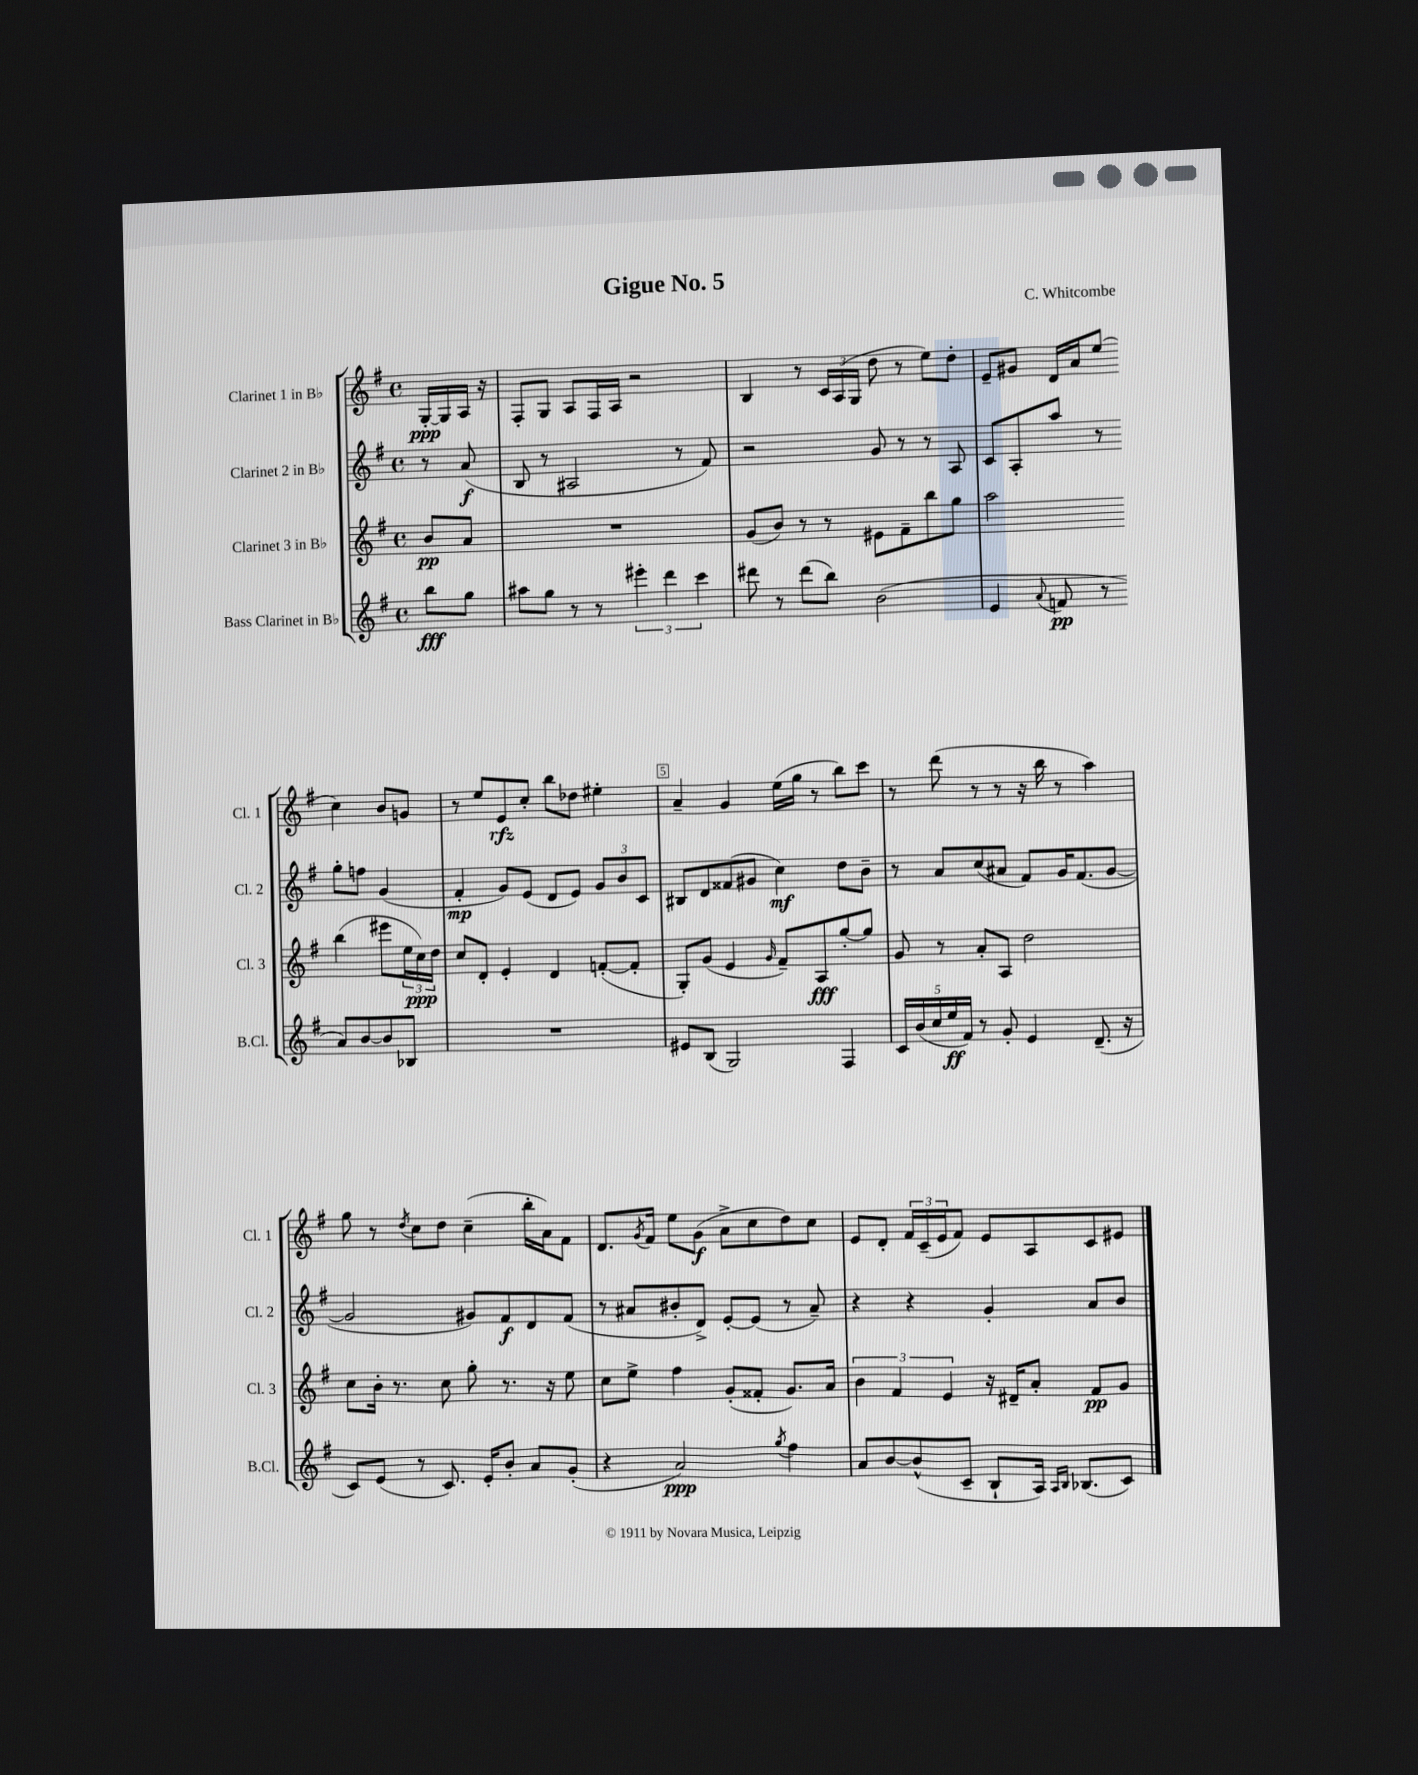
\header { title = "Gigue No. 5" composer = "C. Whitcombe" }
<<
\new StaffGroup <<
\new Staff = "s0" \with { instrumentName = "Clarinet 1 in Bb" shortInstrumentName = "Cl. 1" } {
    \clef treble \key g \major \defaultTimeSignature \time 4/4 \partial 4
    g16~-.\ppp g16 a16 r16 |
    fis8-. g8 a8 fis16 a16 r2 |
    b4 r8 \tuplet 3/2 { c'16 a16( g16 } d''8 r8 e''8) d''8-. |
    e'8-- gis'8 d'16 a'16 e''8( c''4) b'8 g'8 |
    r8 e''8 e'8\rfz c''8-. b''8 des''8 eis''4-. |
    a'4-- g'4 e''16( g''16 r8 b''8) c'''8 |
    r8 d'''8( r8 r8 r16 b''16 r8 a''4) |
    g''8 r8 \acciaccatura { d''8 } c''8 d''8 c''4--( b''16-. a'16) fis'8 |
    d'8. \acciaccatura { g'8 } fis'16 e''8 g'8\f( a'8-> c''8 d''8) c''8 |
    e'8 d'8-. \tuplet 3/2 { fis'16 c'16--( e'16 } fis'8) e'8 a8 c'8 eis'8 \bar "|." |
}
\new Staff = "s1" \with { instrumentName = "Clarinet 2 in Bb" shortInstrumentName = "Cl. 2" } {
    \clef treble \key g \major \defaultTimeSignature \time 4/4 \partial 4
    r8 a'8\f( |
    b8 r8 ais2 r8 fis'8) |
    r2 g'8 r8 r8 a8 |
    c'8 a8-. a''8 r8 g''8-. f''8 g'4( |
    fis'4-.\mp g'8) e'8( d'8 e'8) \tuplet 3/2 { g'8 b'8 c'8 } |
    bis8 d'8 fisis'8( gis'8 c''4\mf) d''8 b'8-- |
    r8 a'8 c''8( ais'8 fis'8) g'16 fis'8.( g'8~ |
    g'2 gis'8) fis'8\f d'8 fis'8( |
    r8 ais'8 bis'8-. d'8->) e'8~-. e'8( r8 ais'8--) |
    r4 r4 g'4-. a'8 b'8 \bar "|." |
}
\new Staff = "s2" \with { instrumentName = "Clarinet 3 in Bb" shortInstrumentName = "Cl. 3" } {
    \clef treble \key g \major \defaultTimeSignature \time 4/4 \partial 4
    b'8\pp a'8 |
    R1 |
    g'8( b'8) r8 r8 eis'8 fis'8-- b''8 g''8 |
    a''2 b''4( eis'''8 \tuplet 3/2 { e''16 c''16\ppp) d''16 } |
    c''8 d'8-. e'4-. d'4 f'8~-.( f'8-. |
    g8-.) g'8( e'4 \grace { g'16 } fis'8--) a8\fff g''8~-. g''8 |
    g'8 r8 a'8-. a8 d''2 |
    c''8 b'16-. r8. c''8 g''8-. r8. r16 e''8 |
    c''8 e''8-> fis''4 g'8-.( fisis'8-. g'8.) a'16 |
    \tuplet 3/2 { b'4 fis'4 e'4 } r16 dis'16-- a'8-. fis'8\pp g'8 \bar "|." |
}
\new Staff = "s3" \with { instrumentName = "Bass Clarinet in Bb" shortInstrumentName = "B.Cl." } {
    \clef treble \key g \major \defaultTimeSignature \time 4/4 \partial 4
    b''8\fff g''8 |
    ais''8 g''8 r8 r8 \tuplet 3/2 { eis'''4-. d'''4 c'''4 } |
    dis'''8 r8 dis'''8( b''8) b'2( |
    e'4 \appoggiatura { a'8 } f'8\pp r8 a'8) b'8~ b'8 bes8 |
    R1 |
    eis'8 b8( g2) fis4 |
    \tuplet 5/4 { c'16 b'16( c''16 e''16\ff fis'16) } r8 g'8-. e'4 d'8.--( r16 |
    c'8) e'8( r8 c'8.) e'16-. b'8-. a'8 g'8-.( |
    r4 a'2\ppp) \acciaccatura { g''8 } fis''4 |
    a'8 b'8~ b'8-^( c'8-- b8-! a16) \grace { a16 b16 } bes8.( c'8) \bar "|." |
}
>>
>>
\layout { \context { \Score \override BarNumber.break-visibility = ##(#f #t #t) barNumberVisibility = #(every-nth-bar-number-visible 5) \override BarNumber.stencil = #(make-stencil-boxer 0.1 0.3 ly:text-interface::print) } }
